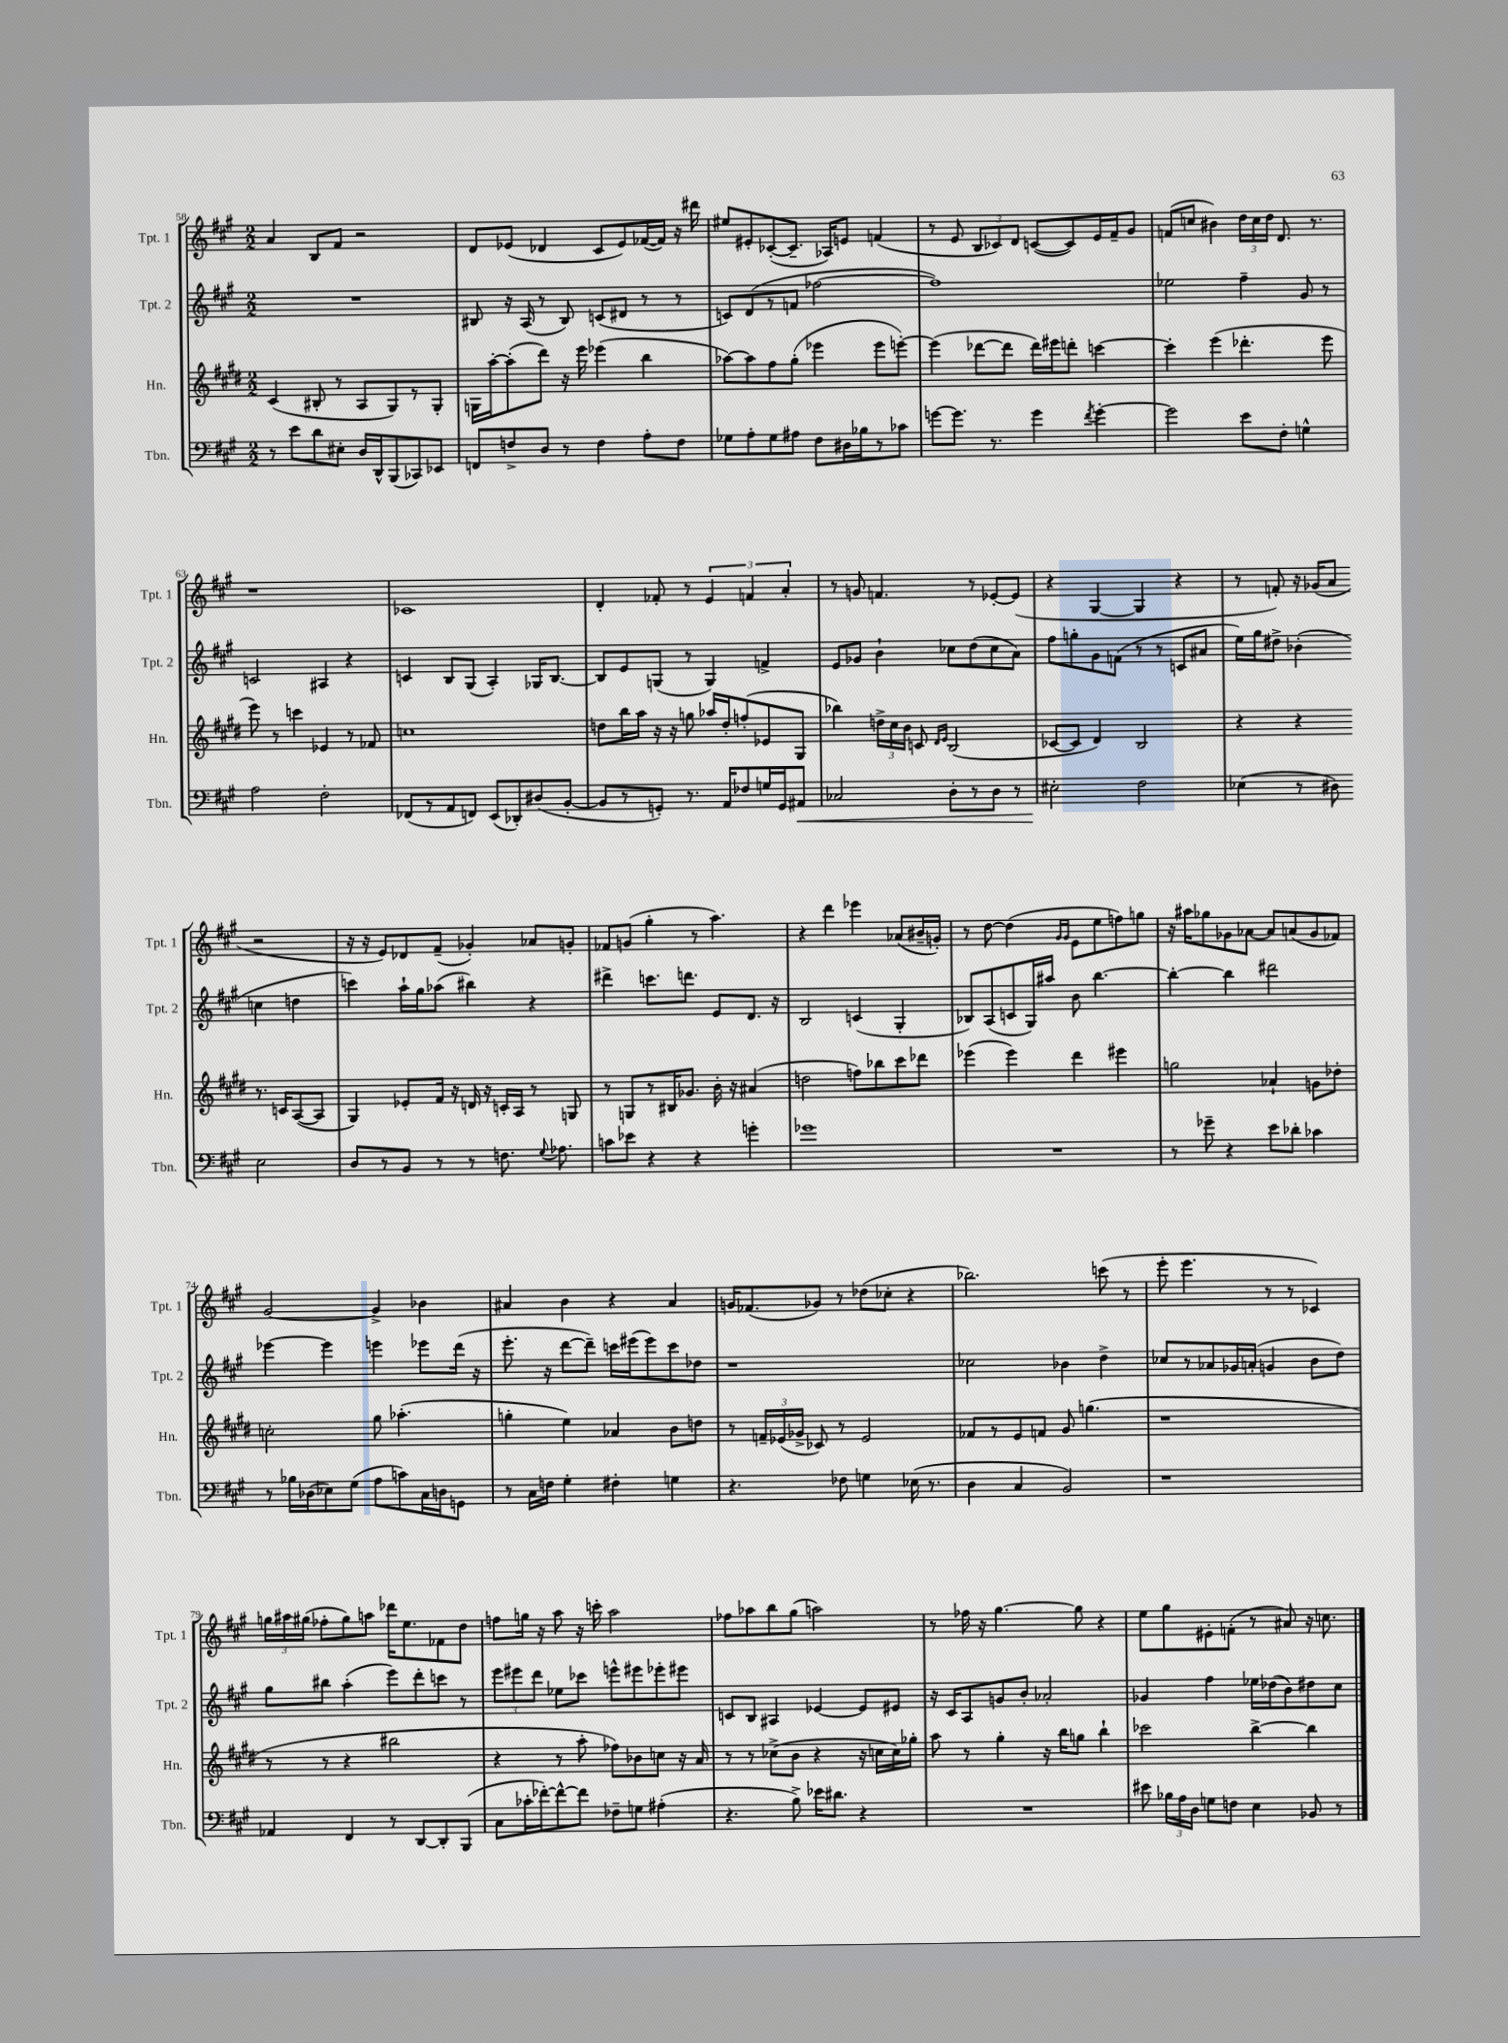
<<
\new StaffGroup <<
\new Staff = "s0" \with { instrumentName = "Tpt. 1" shortInstrumentName = "Tpt. 1" } {
    \clef treble \key a \major \numericTimeSignature \time 2/2
    \autoBeamOff a'4 b8[ fis'8] r2 |
    d'8[ ees'8]( des'4 cis'8[ ees'8) fes'16~( fes'16]) r16 dis'''16 |
    eis''8[ eis'8-. ces'8~-.( ces'8.]-- aes16[) e'8] f'4( |
    r8 e'8 \tuplet 3/2 { b8[ ces'8) d'8] } c'8[~( c'8) e'16 fis'16-- gis'8] |
    f'8[( c''8] bis'4) \tuplet 3/2 { d''16[ c''16 d''16] } d'8. r8. |
    r1 |
    ces'1 |
    d'4-. fes'8-. r8 \tuplet 3/2 { e'4 f'4 a'4-. } |
    r8 g'8 f'4. r8 ees'8[~-. ees'8]( |
    r4 gis4~ gis4 r4 |
    r8 f'8-.) r16 ges'16[( a'8] r2 |
    r16 r16 e'8[) des'8 fis'8]--( ges'4-.) aes'8[ g'8]-. |
    fes'8[ g'8]( gis''4-. r8 a''4.) |
    r4 d'''4 ees'''4 aes'8[( bis'16-- g'16]-.) |
    r8 d''8~ d''4( \grace { gis'16[ gis'16] } e'8[ e''8 f''8) g''8] |
    r16 ais''16[ ges''8 ges'8 aes'8]~ aes'8[ a'8( ges'8 fes'8]) |
    gis'2~ gis'4-> bes'4 |
    ais'4 b'4 r4 ais'4 |
    g'16[ fes'8.( ges'8]) r8 des''8[( ces''8]-. r4 |
    bes''2.) c'''8( r8 |
    e'''8-. e'''4. r8 r8 ces'4) |
    \tuplet 3/2 { g''16[ ais''16 gis''16]( } fes''8[-. gis''8) a''8] des'''16[ e''8. fes'8 d''8] |
    f''8[ g''16] r16 a''8 r16 c'''16-. a''2 |
    fes''8[ aes''8 b''8 gis''8]( a''2) |
    r8 fes''16 r16 gis''4.~ gis''8 r4 |
    e''8[ gis''8 eis'8-. f'8]-.( r8 ais'8) r16 c''8. \bar "|." |
}
\new Staff = "s1" \with { instrumentName = "Tpt. 2" shortInstrumentName = "Tpt. 2" } {
    \clef treble \key a \major \numericTimeSignature \time 2/2
    \autoBeamOff R1 |
    bis8 r16 a16( r8 bis8) c'8[( dis'8] r8 r8 |
    c'8[) d'8( r8 f'8] fes''2~ |
    fes''1) |
    ees''2 fis''4-- gis'8 r8 |
    c'2 ais4 r4 |
    c'4 b8[ gis8]( a4-.) ges16[ b8.]~ |
    b8[ e'8 g8]( r8 g4) f'4-> |
    e'8[ ges'8] b'4-! ces''8[ d''8( ces''8 a'8]) |
    fis''8[ g''8-. gis'8 f'8]( r8 r8 c'8[ ais'8] |
    e''16[) gis''16 dis''8]-> bes'4-.( c''4 d''4 |
    c'''4) a''16[-! gis''16 aes''8]( bis''4) r4 |
    dis'''4-> c'''8.[ d'''8.] e'8[ d'8.] r16 |
    b2 c'4( gis4-. |
    bes8[) a8( c'8 gis16) ais''16] b'8 b''4.~ |
    b''4~-. b''4 dis'''2 |
    ees'''4~ ees'''4 e'''4 ees'''8[ d'''16]( r16 |
    e'''8.-. r16 d'''8[~ d'''8]--) c'''16[ eis'''16( eis'''8) c'''8 des''8] |
    r1 |
    ces''2 bes'4 d''4-> |
    ces''8[ r8 aes'8 ges'16 a'16]-.( g'4 b'8[ d''8]) |
    gis''8[ bis''8] a''4-.( e'''8[) d'''8-. c'''8] r8 |
    \tuplet 3/2 { e'''8[ eis'''8 d'''8] } ees''8[ ces'''8] e'''8[-^ eis'''8 ees'''8-. eis'''8] |
    c'8[ b8] ais4 ees'4~ ees'8[ eis'8] |
    r16 cis'16[ a8 g'8 b'8]-. aes'2-. |
    ges'4 fis''4 ees''16[ des''16( b'8) dis''8 cis''8] \bar "|." |
}
\new Staff = "s2" \with { instrumentName = "Hn." shortInstrumentName = "Hn." } {
    \clef treble \key e \major \numericTimeSignature \time 2/2
    \autoBeamOff cis'4( bis8-. r8 a8[ gis8) r8 gis8]-. |
    g16[ a''16~-. a''8-.( dis'''8]) r16 e'''16 ees'''4( b''4 |
    aes''8[~) aes''8 fis''8 gis''8]-.( ees'''4 ees'''8[ e'''8]~-.) |
    e'''4( des'''8[~ des'''8] des'''16[) eis'''16 d'''8]-. c'''4~ |
    c'''4-. e'''4( des'''4.-. e'''8 |
    e'''8) r8 c'''4 ees'4 r8 fes'8 |
    c''1 |
    d''8[ b''16 a''16] r16 r16 g''8 aes''16[ d''16-. f''8-.( ees'8 gis8] |
    bes''4) \tuplet 3/2 { d''16[-> cis''16 b'16] } c'8 \grace { dis'16[ e'16] } b2( |
    ces'8[~ ces'8] dis'4) b2 |
    r4 r4 r8. c'16[ a8~( a8] |
    gis4) ees'8[-. fis'16] r16 d'16 r16 c'16[-. a16] r8 g8 |
    r8 g8[ r8 bis16 ges'8.] b'16-. r16 ais'4( |
    d''2 f''8[) bes''8 cis'''8 des'''8] |
    ees'''4( ees'''4) dis'''4 eis'''4 |
    g''2 aes'4-! g'8[ des''8]-. |
    c''2-. gis''8 aes''4.-.( |
    g''4-. e''4) aes'4 b'8[ d''8] |
    r8 \tuplet 3/2 { f'16[-- ees'16( ges'16]-> } ces'8) r8 ees'2 |
    fes'8[ r8 e'8 f'8] gis'8 g''4.( |
    r1 |
    r8 r8 r4 bis''2 |
    r4 r8 a''8-. fes''8[) bes'8 c''8] r16 a'16 |
    r8 r8 ces''8[->( b'8] r4 r16 c''16[ c''16) ges''16]-. |
    a''8 r8 gis''4-. r16 b''16[ g''8] b''4-! |
    ces'''2 b''4~-> b''4 \bar "|." |
}
\new Staff = "s3" \with { instrumentName = "Tbn." shortInstrumentName = "Tbn." } {
    \clef bass \key a \major \numericTimeSignature \time 2/2
    \autoBeamOff r8 e'8[ d'8 eis8]-. d16[ d,16-^ b,,8( ces,8) ees,8] |
    f,8[ f8-> d8] r8 f4 a8[-. f8] |
    ges8[ a8-. ges8 ais8] fis8[ dis16 bes16 r8 ces'8] |
    g'8[~ g'8.] r8. g'4 \acciaccatura { fis'8 } g'4~-. |
    g'2 e'8[ fis8]-. g4-^ |
    a2 fis2-. |
    fes,8[( r8 a,8 f,8]) e,8[( des,8-.) dis8( b,8]~-. |
    b,8[ r8 g,8]-.) r8. a,16[ fes8 g16 g,16 ais,8]\< |
    ces2 d8[-. r8 d8] r8 |
    eis2-.\! fis2 |
    ees4( r8 dis8) ees2 |
    d8[ r8 b,8] r8 r8 f8. \appoggiatura { gis8 } aes8. |
    c'8[ ees'8] r4 r4 g'4-. |
    ges'1 |
    R1 |
    r8 ges'8-- r4 e'8[ des'8]-. ces'4 |
    r8 bes16[ des16( ees8) gis8]( a8[ c'8) cis16 d16 g,8] |
    r8 cis16[ f16] gis4-. fis4-. g4 |
    r4. fes8 g4 ees16( r8. |
    d4 cis4 b,2) |
    r1 |
    aes,4 fis,4 r8 d,8[~ d,8-. b,,8]( |
    cis8[ ces'16-. fes'16~-.) fes'8~-^ fes'8] fes8[-- g8] ais4-.( |
    r4. b8->) ees'16[ dis'8.] r4 |
    R1 |
    eis'8 \tuplet 3/2 { bes16[ a16 d16] } g8[ f8] e4 bes,8 r8 \bar "|." |
}
>>
>>
\layout { \context { \Score currentBarNumber = #58 } }
